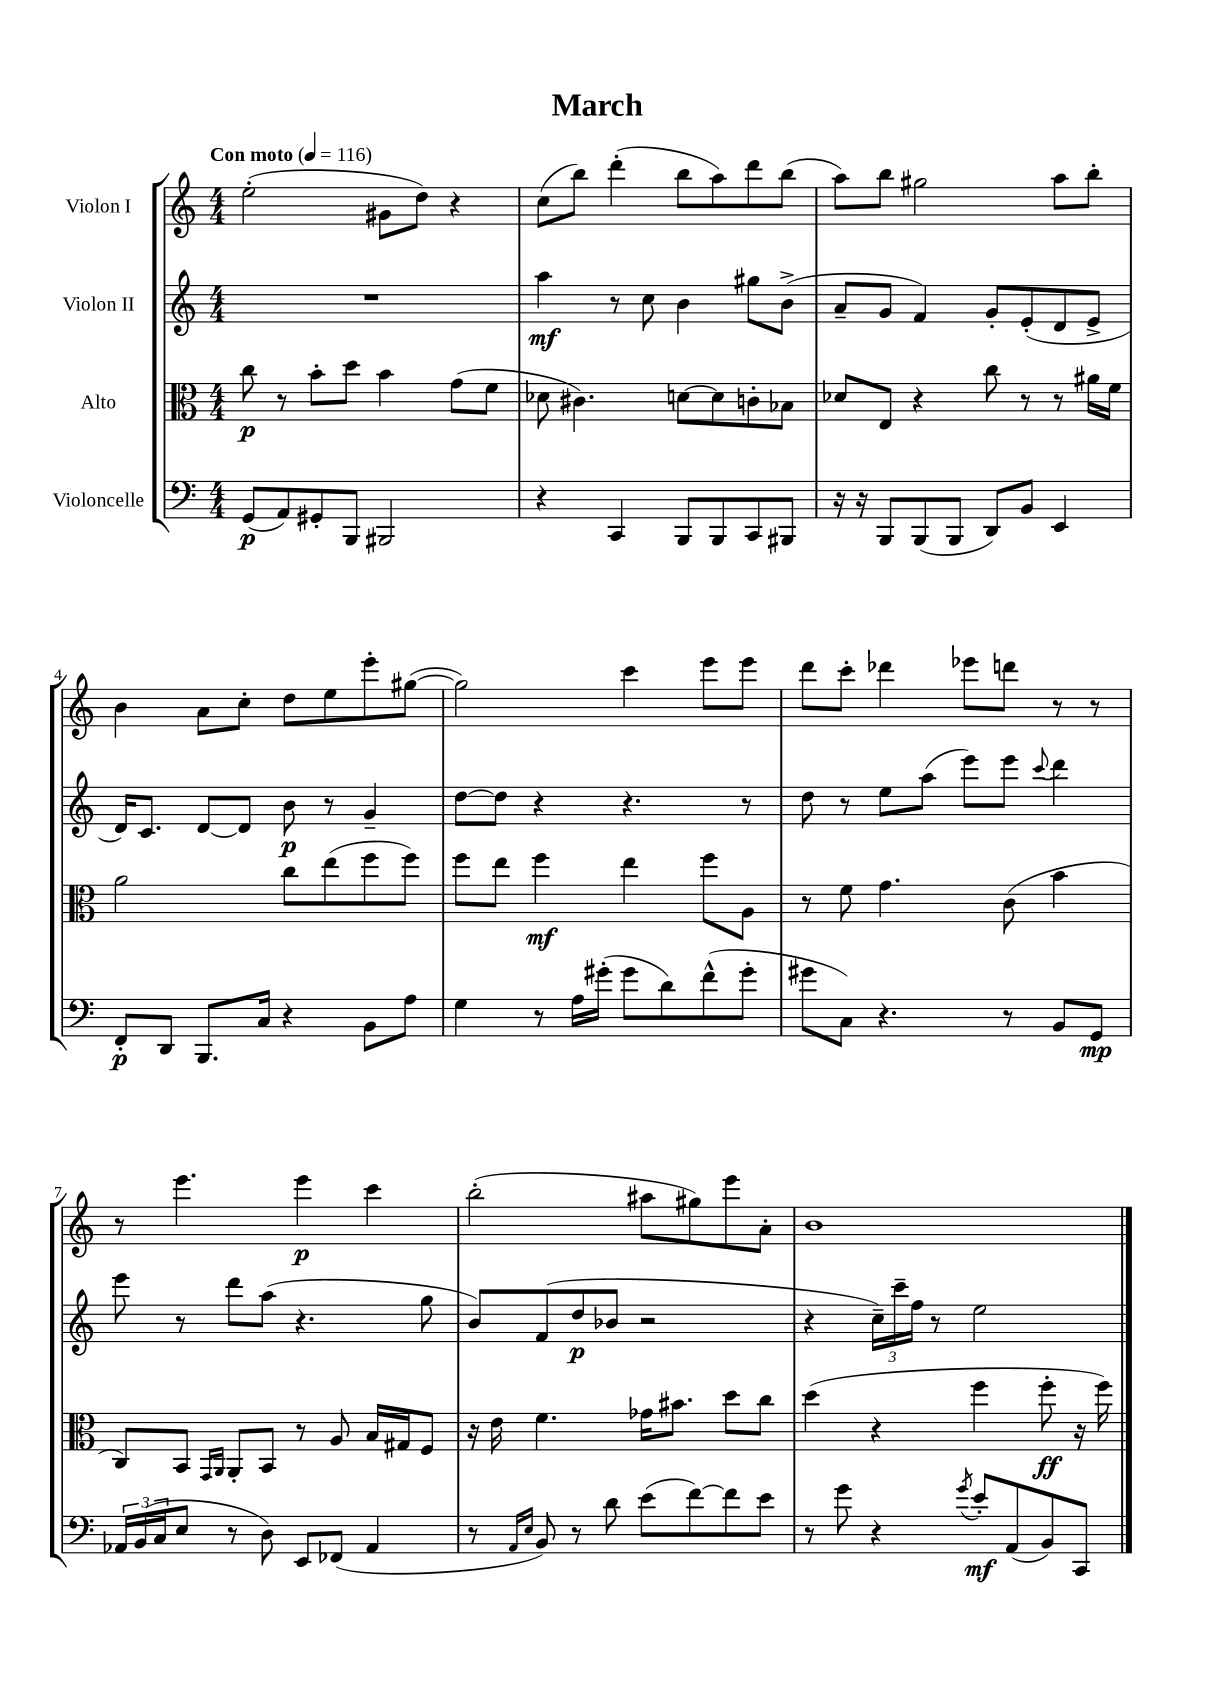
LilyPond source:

\header { title = "March" }
<<
\new StaffGroup <<
\new Staff = "s0" \with { instrumentName = "Violon I" } {
    \clef treble \key c \major \numericTimeSignature \time 4/4 \tempo "Con moto" 4 = 116
    e''2-.( gis'8 d''8) r4 |
    c''8( b''8) d'''4-.( b''8 a''8) d'''8 b''8( |
    a''8) b''8 gis''2 a''8 b''8-. |
    b'4 a'8 c''8-. d''8 e''8 e'''8-. gis''8~( |
    gis''2) c'''4 e'''8 e'''8 |
    d'''8 c'''8-. des'''4 ees'''8 d'''8 r8 r8 |
    r8 e'''4. e'''4\p c'''4 |
    b''2-.( ais''8 gis''8) e'''8 a'8-. |
    b'1 \bar "|." |
}
\new Staff = "s1" \with { instrumentName = "Violon II" } {
    \clef treble \key c \major \numericTimeSignature \time 4/4
    R1 |
    a''4\mf r8 c''8 b'4 gis''8 b'8->( |
    a'8-- g'8 f'4) g'8-. e'8-.( d'8 e'8-> |
    d'16) c'8. d'8~ d'8 b'8\p r8 g'4-- |
    d''8~ d''8 r4 r4. r8 |
    d''8 r8 e''8 a''8( e'''8) e'''8 \appoggiatura { c'''8 } d'''4 |
    e'''8 r8 d'''8 a''8( r4. g''8 |
    b'8) f'8( d''8\p bes'8 r2 |
    r4 \tuplet 3/2 { c''16--) c'''16-- f''16 } r8 e''2 \bar "|." |
}
\new Staff = "s2" \with { instrumentName = "Alto" } {
    \clef alto \key c \major \numericTimeSignature \time 4/4
    c''8\p r8 b'8-. d''8 b'4 g'8( f'8 |
    des'8 cis'4.) d'8~ d'8 c'8-. bes8 |
    des'8 e8 r4 c''8 r8 r8 ais'16 f'16 |
    a'2 c''8 e''8( f''8 f''8) |
    f''8 e''8 f''4\mf e''4 f''8 a8 |
    r8 f'8 g'4. c'8( b'4 |
    c8) b,8 \grace { g,16 a,16 } a,8-. b,8 r8 a8 b16 gis16 f8 |
    r16 e'16 f'4. ges'16 bis'8. d''8 c''8 |
    d''4( r4 f''4 f''8-.\ff r16 f''16) \bar "|." |
}
\new Staff = "s3" \with { instrumentName = "Violoncelle" } {
    \clef bass \key c \major \numericTimeSignature \time 4/4
    g,8\p( a,8) gis,8-. b,,8 bis,,2 |
    r4 c,4 b,,8 b,,8 c,8 bis,,8 |
    r16 r16 b,,8 b,,8( b,,8 d,8) b,8 e,4 |
    f,8-.\p d,8 b,,8. c16 r4 b,8 a8 |
    g4 r8 a16 gis'16-.( gis'8 d'8) f'8-^( gis'8-. |
    gis'8 c8) r4. r8 b,8 g,8\mp |
    \tuplet 3/2 { aes,16 b,16( c16 } e8 r8 d8) e,8 fes,8( aes,4 |
    r8 \grace { a,16 e16 } b,8) r8 d'8 e'8( f'8~) f'8 e'8 |
    r8 g'8 r4 \acciaccatura { g'8 } e'8-.\mf a,8( b,8) c,8 \bar "|." |
}
>>
>>
